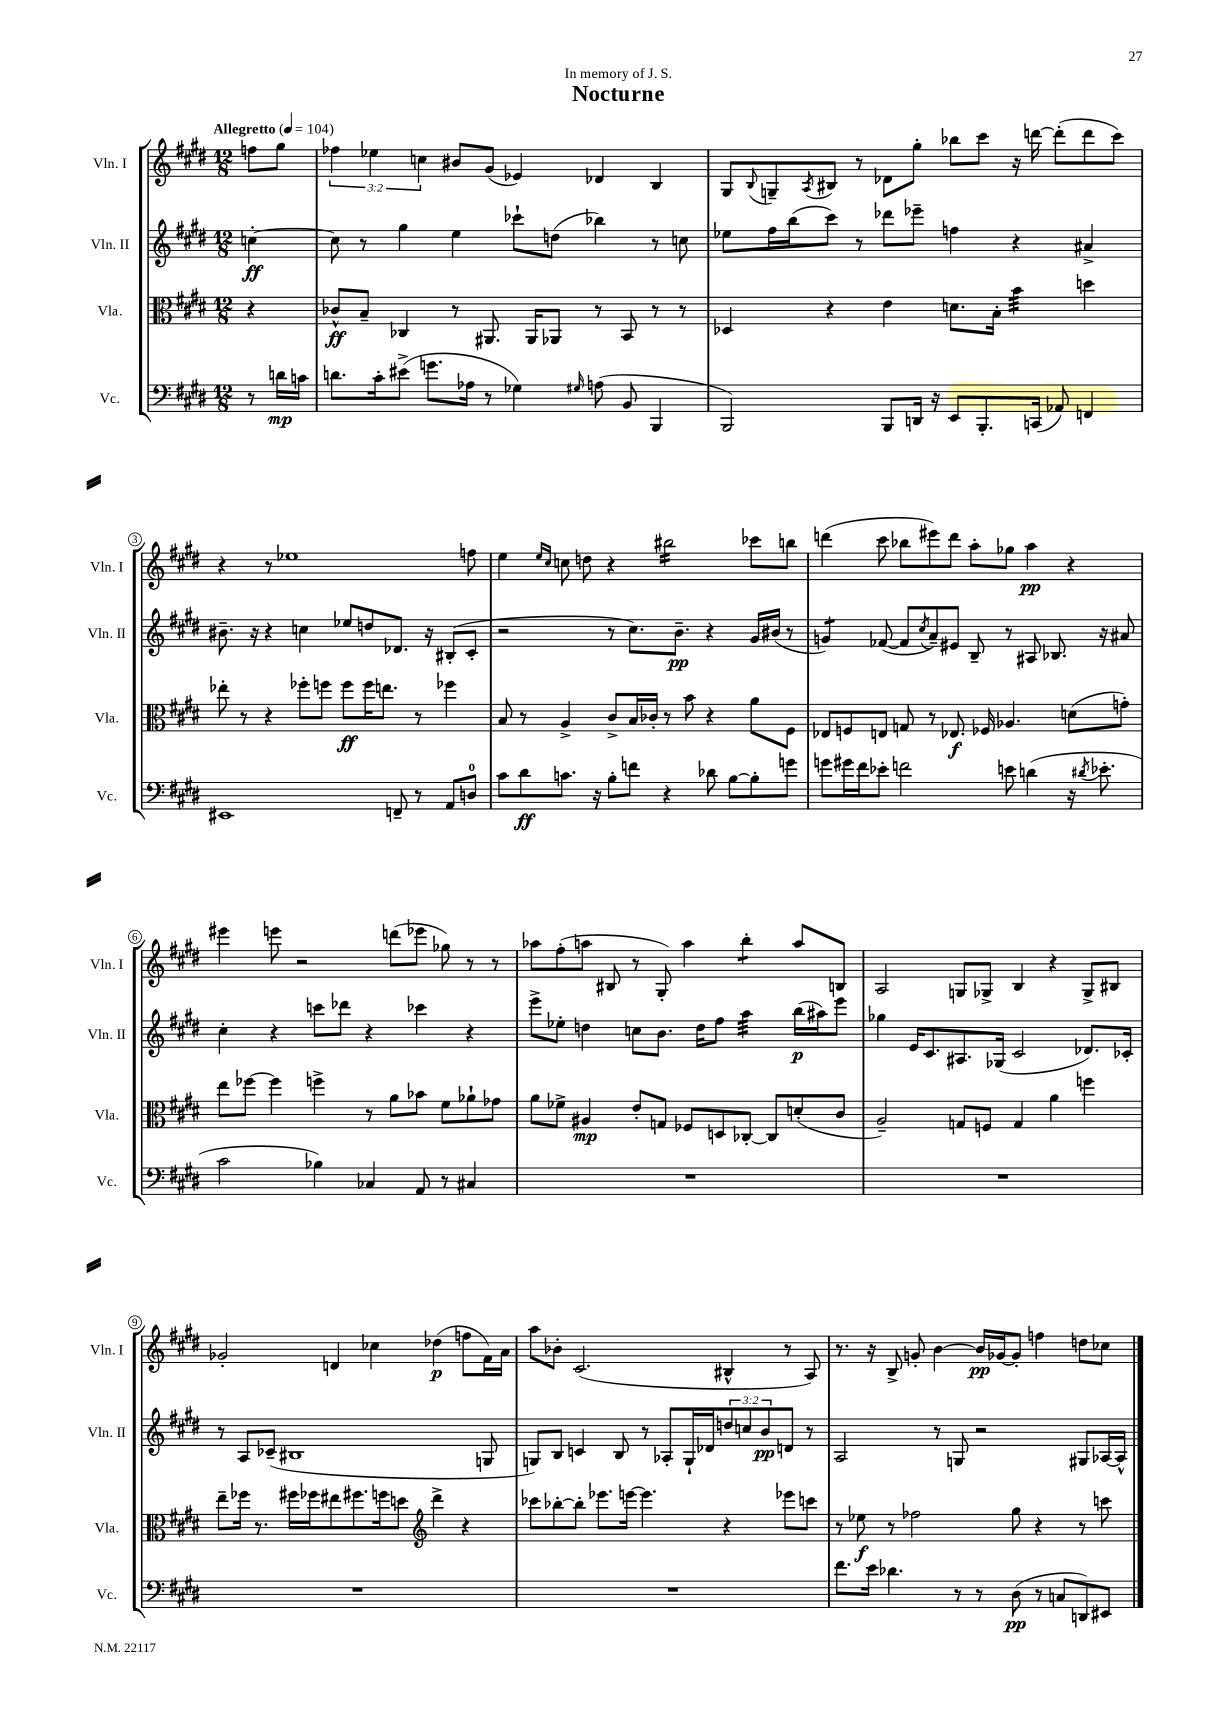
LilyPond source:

\header { title = "Nocturne" dedication = "In memory of J. S." }
<<
\new StaffGroup <<
\new Staff = "s0" \with { instrumentName = "Vln. I" shortInstrumentName = "Vln. I" } {
    \clef treble \key e \major \numericTimeSignature \time 12/8 \override Staff.TupletNumber.text = #tuplet-number::calc-fraction-text \partial 4 \tempo "Allegretto" 4 = 104
    f''8 gis''8 |
    \tuplet 3/2 { fes''4 ees''4 c''4 } bis'8 gis'8( ees'4) des'4 b4 |
    gis8 \appoggiatura { b8 } g8-- \acciaccatura { a8 } bis8 r8 des'8 gis''8-. bes''8 cis'''8 r16 d'''16~ d'''8-.( d'''8 cis'''8) |
    r4 r8 ees''1 f''8 |
    e''4 \grace { e''16 cis''16 } c''8 d''8 r4 bis''2:16 ces'''8 b''8 |
    d'''4( cis'''8 bes''8 eis'''8) d'''8 a''8-. ges''8 a''4\pp r4 |
    eis'''4 e'''8 r2 d'''8( ees'''8 ges''8) r8 r8 |
    aes''8 fis''8-.( a''8 bis8 r8 gis8-.) a''4 b''4:8-. a''8 b8 |
    a2 g8 ges8-> b4 r4 ges8-> bis8 |
    ges'2-. d'4 ces''4 des''4\p( f''8 fis'16) a'16 |
    a''8 bes'8-. cis'2.( bis4-^ r8 a8) |
    r8. r16 b8-> g'8-. b'4~ b'16\pp ges'16~ ges'8-. f''4 d''8 ces''8 \bar "|." |
}
\new Staff = "s1" \with { instrumentName = "Vln. II" shortInstrumentName = "Vln. II" } {
    \clef treble \key e \major \numericTimeSignature \time 12/8 \override Staff.TupletNumber.text = #tuplet-number::calc-fraction-text \partial 4
    c''4~-.\ff |
    c''8 r8 gis''4 e''4 ces'''8-! d''8( bes''4) r8 c''8 |
    ees''8 fis''16 b''16( cis'''8) r8 des'''8 ees'''8-- f''4 r4 ais'4-> |
    bis'8.-- r16 r4 c''4 ees''8 d''8 des'8. r16 bis8-.( cis'8-. |
    r2 r8 cis''8.) b'8.--\pp r4 gis'16 bis'16( r8 |
    g'4:8) fes'8~( fes'8 \acciaccatura { cis''8 } a'8--) eis'8 b8-- r8 ais8 bes8. r16 ais'8 |
    cis''4-. r4 c'''8 des'''8 r4 ces'''4 r4 |
    e'''8-> ees''8-. d''4 c''8 b'8. d''16 fis''8 a''4:32 b''16\p( ais''16) e'''8 |
    ges''4 e'16 cis'8. ais8. ges16( cis'2 des'8.) ces'16-. |
    r8 a8 ces'8--( bis1 g8 |
    g8) b8 c'4 b8 r8 aes8-. g16-! des'16 \tuplet 3/2 { d''8 c''8 b'8\pp } d'8 r8 |
    a2 r8 g8 r2 gis8 aes16~ aes16-^ \bar "|." |
}
\new Staff = "s2" \with { instrumentName = "Vla." shortInstrumentName = "Vla." } {
    \clef alto \key e \major \numericTimeSignature \time 12/8 \partial 4
    r4 |
    ces'8-^\ff b8-- ces4 r8 ais,8. ais,16 aes,8 r8 b,8 r8 r8 |
    des4 r4 e'4 d'8. b16-. b'4:32 d''4 |
    ees''8-. r8 r4 fes''8-. f''8 f''8\ff f''16 e''8. r8 fes''4 |
    b8 r8 a4-> cis'8-> b16 ces'16-. r8 b'8 r4 a'8 fis8 |
    ees8 f8 e8 g8 r8 ees8.\f fes16 aes4. d'8( g'8-.) |
    e''8 fes''8~ fes''4 f''4-> r8 a'8 bes'8 fis'8 aes'8-! ges'8 |
    a'8 fes'8-> ais4\mp e'8-. g8 fes8 d8 ces8~-. ces8 d'8-.( cis'8 |
    a2--) g8 f8 g4 a'4 f''4 |
    e''8-- fes''16 r8. fis''16 fes''16 eis''8 fis''8. f''16 d''8 \clef treble dis'''4-> r4 |
    ces'''8 bes''8~-. bes''8-. ees'''8. e'''16~ e'''4. r4 ees'''8 c'''8 |
    r8 ees''8\f r8 fes''2 gis''8 r4 r8 c'''8 \bar "|." |
}
\new Staff = "s3" \with { instrumentName = "Vc." shortInstrumentName = "Vc." } {
    \clef bass \key e \major \numericTimeSignature \time 12/8 \partial 4
    r8 d'16\mp c'16 |
    d'8. cis'16-. eis'8->( g'8. aes16 r8 ges4) \grace { gis16 } a8( b,8 b,,4 |
    b,,2) b,,8 d,16 r16 e,8 b,,8.-. c,16( aes,8) f,4 |
    eis,1 f,8-- r8 a,8 d8-0 |
    cis'8 dis'8\ff c'8. r16 b8-. f'8 r4 des'8 b8~ b8-. g'8 |
    g'8 gis'16 fis'16 ees'8-. f'2 e'8 d'4( r16 \acciaccatura { dis'8 } ees'8.-. |
    cis'2 bes4) ces4 a,8 r8 cis4 |
    R1. |
    R1. |
    R1. |
    R1. |
    fis'8. e'16 des'4. r8 r8 dis8\pp( r8 c8 d,8) eis,8 \bar "|." |
}
>>
>>
\layout { \context { \Score \override BarNumber.stencil = #(make-stencil-circler 0.1 0.3 ly:text-interface::print) } }
